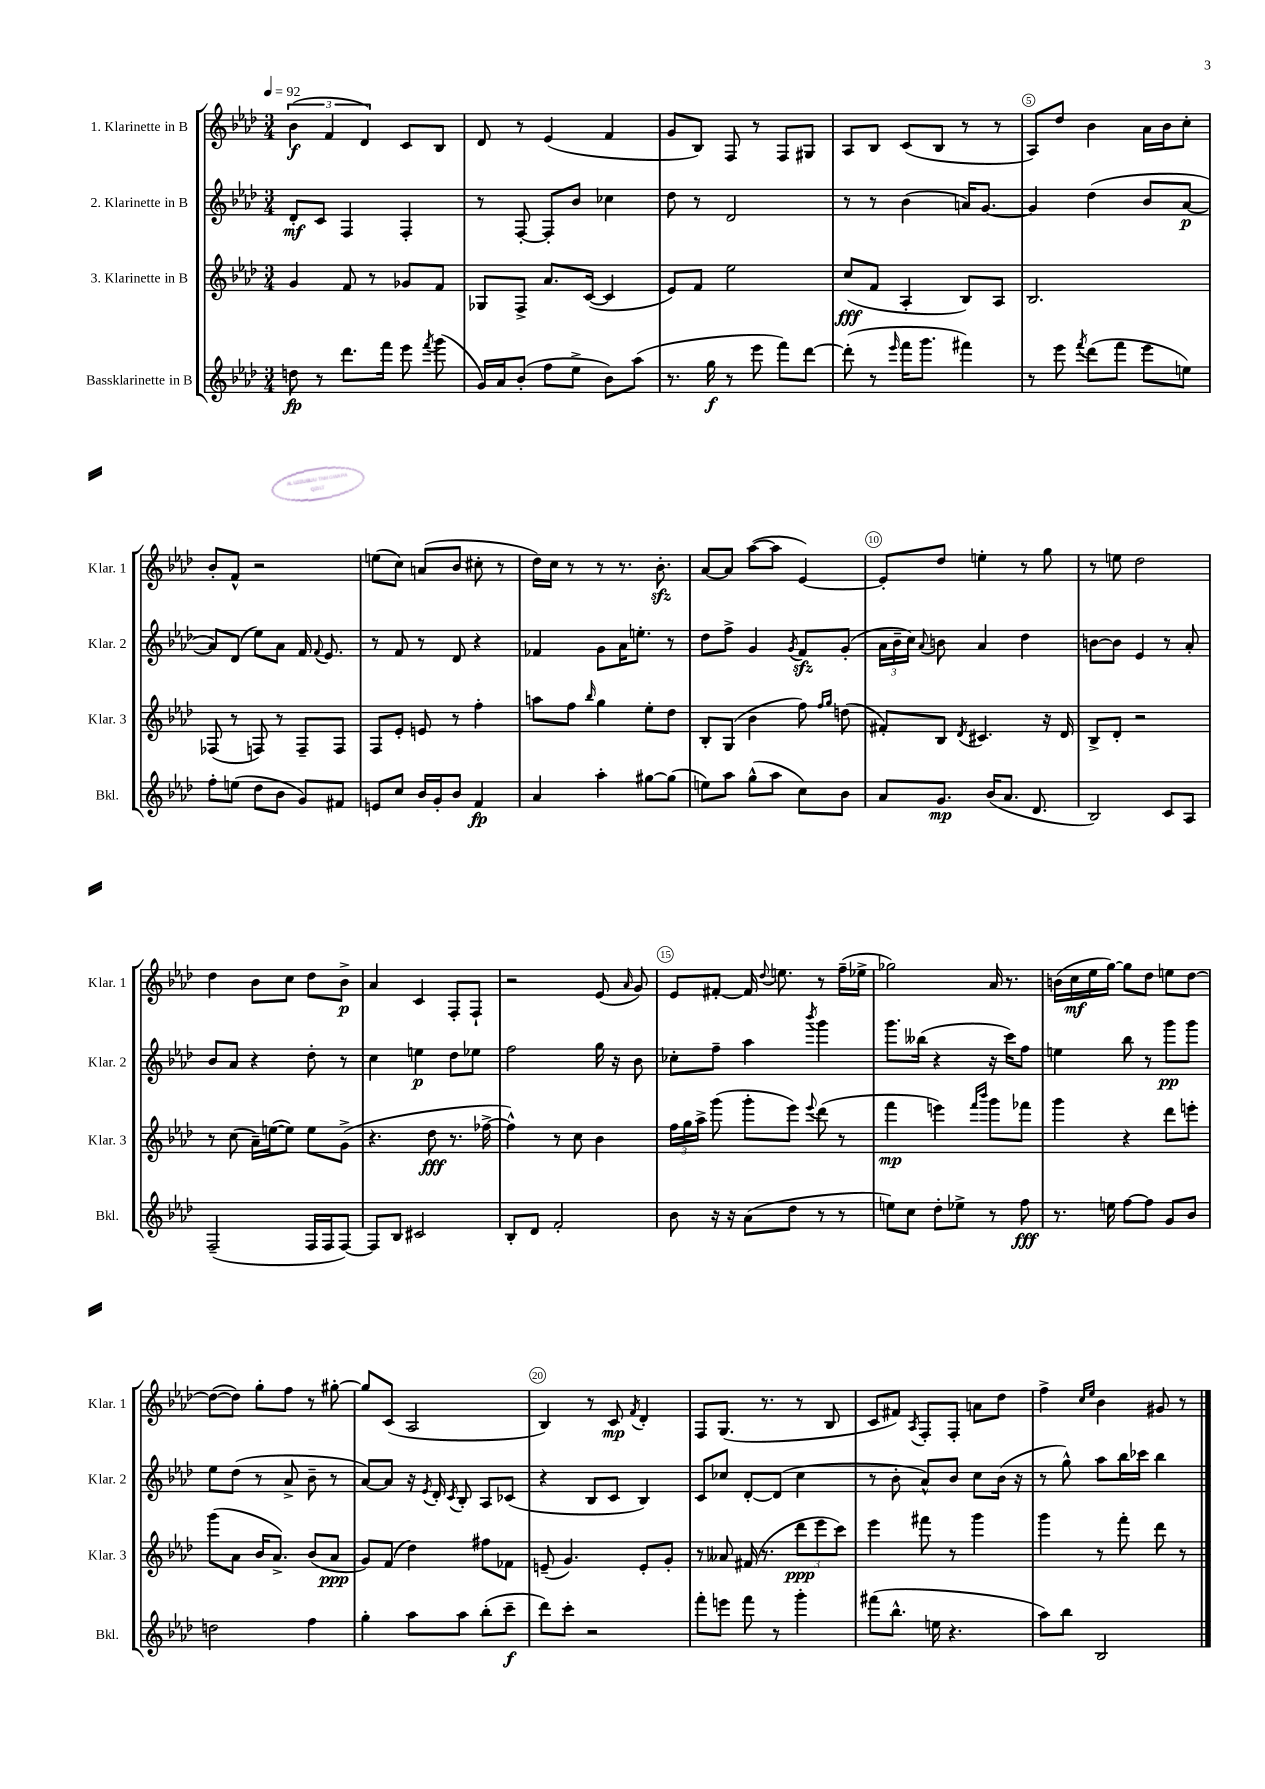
<<
\new StaffGroup <<
\new Staff = "s0" \with { instrumentName = "1. Klarinette in B" shortInstrumentName = "Klar. 1" } {
    \clef treble \key aes \major \numericTimeSignature \time 3/4 \tempo 4 = 92
    \autoBeamOff \tuplet 3/2 { bes'4\f( f'4 des'4) } c'8[ bes8] |
    des'8 r8 ees'4( f'4 |
    g'8[ bes8]) f8 r8 f8[ gis8] |
    aes8[ bes8] c'8[( bes8] r8 r8 |
    aes8[) des''8] bes'4 aes'16[ bes'16 c''8]-. |
    bes'8[-. f'8]-^ r2 |
    e''8[( c''8]) a'8[( bes'8] cis''8-. r8 |
    des''16[) c''16] r8 r8 r8. bes'8.-.\sfz |
    aes'8[~ aes'8] aes''8[~( aes''8] ees'4~) |
    ees'8[-. des''8] e''4-. r8 g''8 |
    r8 e''8 des''2 |
    des''4 bes'8[ c''8] des''8[ bes'8]->\p |
    aes'4 c'4 f8[-. f8]-! |
    r2 ees'8( \grace { aes'16 } g'8) |
    ees'8[ fis'8]~-. fis'16 \appoggiatura { des''8 } e''8. r8 f''16[--( ees''16]-> |
    ges''2) aes'16 r8. |
    b'16[( c''16\mf ees''16 g''16]~) g''8[ des''8] e''8[ des''8]~ |
    des''8[~( des''8]) g''8[-. f''8] r8 gis''8~-. |
    gis''8[ c'8]( aes2 |
    bes4) r8 c'8\mp \acciaccatura { f'8 } des'4-. |
    f8[ g8.]( r8. r8 bes8 |
    c'8[ fis'8]) \acciaccatura { aes8 } f8[-. f8]-. a'8[ des''8] |
    f''4-> \grace { c''16[ ees''16] } bes'4 gis'8 r8 \bar "|." |
}
\new Staff = "s1" \with { instrumentName = "2. Klarinette in B" shortInstrumentName = "Klar. 2" } {
    \clef treble \key aes \major \numericTimeSignature \time 3/4
    \autoBeamOff des'8[-.\mf c'8] f4 f4-. |
    r8 f8~-. f8[-. bes'8] ces''4 |
    des''8 r8 des'2 |
    r8 r8 bes'4( a'16[) g'8.]~ |
    g'4 des''4( bes'8[ aes'8]~\p |
    aes'8[) des'8]( ees''8[) aes'8] f'16 \appoggiatura { f'8 } ees'8. |
    r8 f'8 r8 des'8 r4 |
    fes'4 g'8[ aes'16 e''8.]-. r8 |
    des''8[ f''8]-> g'4 \acciaccatura { g'8 } f'8[\sfz g'8]-.( |
    \tuplet 3/2 { aes'16[ bes'16-- c''16]) } \appoggiatura { aes'8 } b'8 aes'4 des''4 |
    b'8[~ b'8] ees'4 r8 aes'8-. |
    bes'8[ aes'8] r4 des''8-. r8 |
    c''4 e''4\p des''8[ ees''8] |
    f''2 g''16 r16 bes'8 |
    ces''8[-. f''8]-- aes''4 \acciaccatura { bes'''8 } g'''4 |
    g'''8.[ beses''16]( r4 r16 c'''16[) f''8] |
    e''4 bes''8 r8 g'''8[\pp g'''8] |
    ees''8[ des''8]( r8 aes'8-> bes'8-- r8 |
    aes'8[~) aes'8] r16 \acciaccatura { ees'8 } des'16-. \acciaccatura { c'8 } bes8-. aes8[ ces'8]( |
    r4 bes8[ c'8] bes4) |
    c'8[ ces''8] des'8[~-. des'8]( ces''4 |
    r8 bes'8-. aes'8[-^) bes'8] c''8[ bes'16]( r16 |
    r8 g''8-^) aes''8[ bes''16 ces'''16] bes''4 \bar "|." |
}
\new Staff = "s2" \with { instrumentName = "3. Klarinette in B" shortInstrumentName = "Klar. 3" } {
    \clef treble \key aes \major \numericTimeSignature \time 3/4
    \autoBeamOff g'4 f'8 r8 ges'8[ f'8] |
    ges8[ f8]-> aes'8.[ c'16]~( c'4 |
    ees'8[) f'8] ees''2 |
    c''8[\fff( f'8] aes4-. bes8[) aes8] |
    bes2. |
    fes8( r8 f8) r8 f8[-- f8] |
    f8[ ees'8]-. e'8 r8 f''4-. |
    a''8[ f''8] \grace { bes''16 } g''4 ees''8[-. des''8] |
    bes8[-. g8]( bes'4 f''8) \grace { f''16[ g''16] } d''8( |
    fis'8[-.) bes8] \acciaccatura { des'8 } cis'4. r16 des'16 |
    bes8[-> des'8]-. r2 |
    r8 c''8( aes'16[--) e''16~( e''8]) e''8[ g'8]->( |
    r4. des''8\fff r8. fes''16~-> |
    fes''4-^) r8 c''8 bes'4 |
    \tuplet 3/2 { f''16[ g''16 aes''16]-> } g'''8( g'''8[-. ees'''8]) \appoggiatura { ees'''8 } des'''8( r8 |
    f'''4\mp e'''4) \grace { f'''16[ bes'''16] } g'''8[ fes'''8] |
    g'''4 r4 des'''8[ e'''8]-. |
    g'''8[( aes'8] bes'16[ aes'8.]->) bes'8[( aes'8]\ppp |
    g'8[) f'8]( des''4) fis''8[ fes'8] |
    e'8--( g'4.) e'8[-. g'8]-. |
    r8 aeses'8 fis'16( r8. \tuplet 3/2 { des'''8[\ppp ees'''8 c'''8]) } |
    ees'''4 fis'''8 r8 g'''4 |
    g'''4 r8 f'''8-. des'''8 r8 \bar "|." |
}
\new Staff = "s3" \with { instrumentName = "Bassklarinette in B" shortInstrumentName = "Bkl." } {
    \clef treble \key aes \major \numericTimeSignature \time 3/4
    \autoBeamOff d''8\fp r8 des'''8.[ f'''16] ees'''8 \acciaccatura { f'''8 } g'''8( |
    g'16[) aes'16 bes'8]-.( f''8[ ees''8]-> bes'8[) aes''8]( |
    r8. g''16\f r8 ees'''8 f'''8[) des'''8]~ |
    des'''8-.( r8 \grace { ees'''16 } f'''16[ g'''8.] fis'''4) |
    r8 ees'''8 \acciaccatura { f'''8 } des'''8[( f'''8] ees'''8[ e''8]) |
    f''8[-. e''8]( des''8[ bes'8] g'8[) fis'8] |
    e'8[ c''8] bes'16[ g'16-. bes'8] f'4\fp |
    aes'4 aes''4-. gis''8[~ gis''8]( |
    e''8[) aes''8] g''8[-^( aes''8] c''8[) bes'8] |
    aes'8[ g'8.]\mp bes'16[( aes'8.] des'8. |
    bes2) c'8[ aes8] |
    f2--( f16[ f16 f8]~) |
    f8[ bes8] cis'2 |
    bes8[-. des'8] f'2-. |
    bes'8 r16 r16 aes'8[( des''8] r8 r8 |
    e''8[) c''8] des''8[-. ees''8]-> r8 f''8\fff |
    r8. e''16 f''8[~ f''8] g'8[ bes'8] |
    d''2 f''4 |
    g''4-. aes''8[ aes''8] bes''8[-.( c'''8]--\f |
    des'''8[) c'''8]-. r2 |
    f'''8[-. e'''8] f'''8 r8 g'''4-. |
    fis'''8[( bes''8.]-^ e''16 r4. |
    aes''8[) bes''8] bes2 \bar "|." |
}
>>
>>
\layout { \context { \Score \override BarNumber.break-visibility = ##(#f #t #t) barNumberVisibility = #(every-nth-bar-number-visible 5) \override BarNumber.stencil = #(make-stencil-circler 0.1 0.3 ly:text-interface::print) } }
